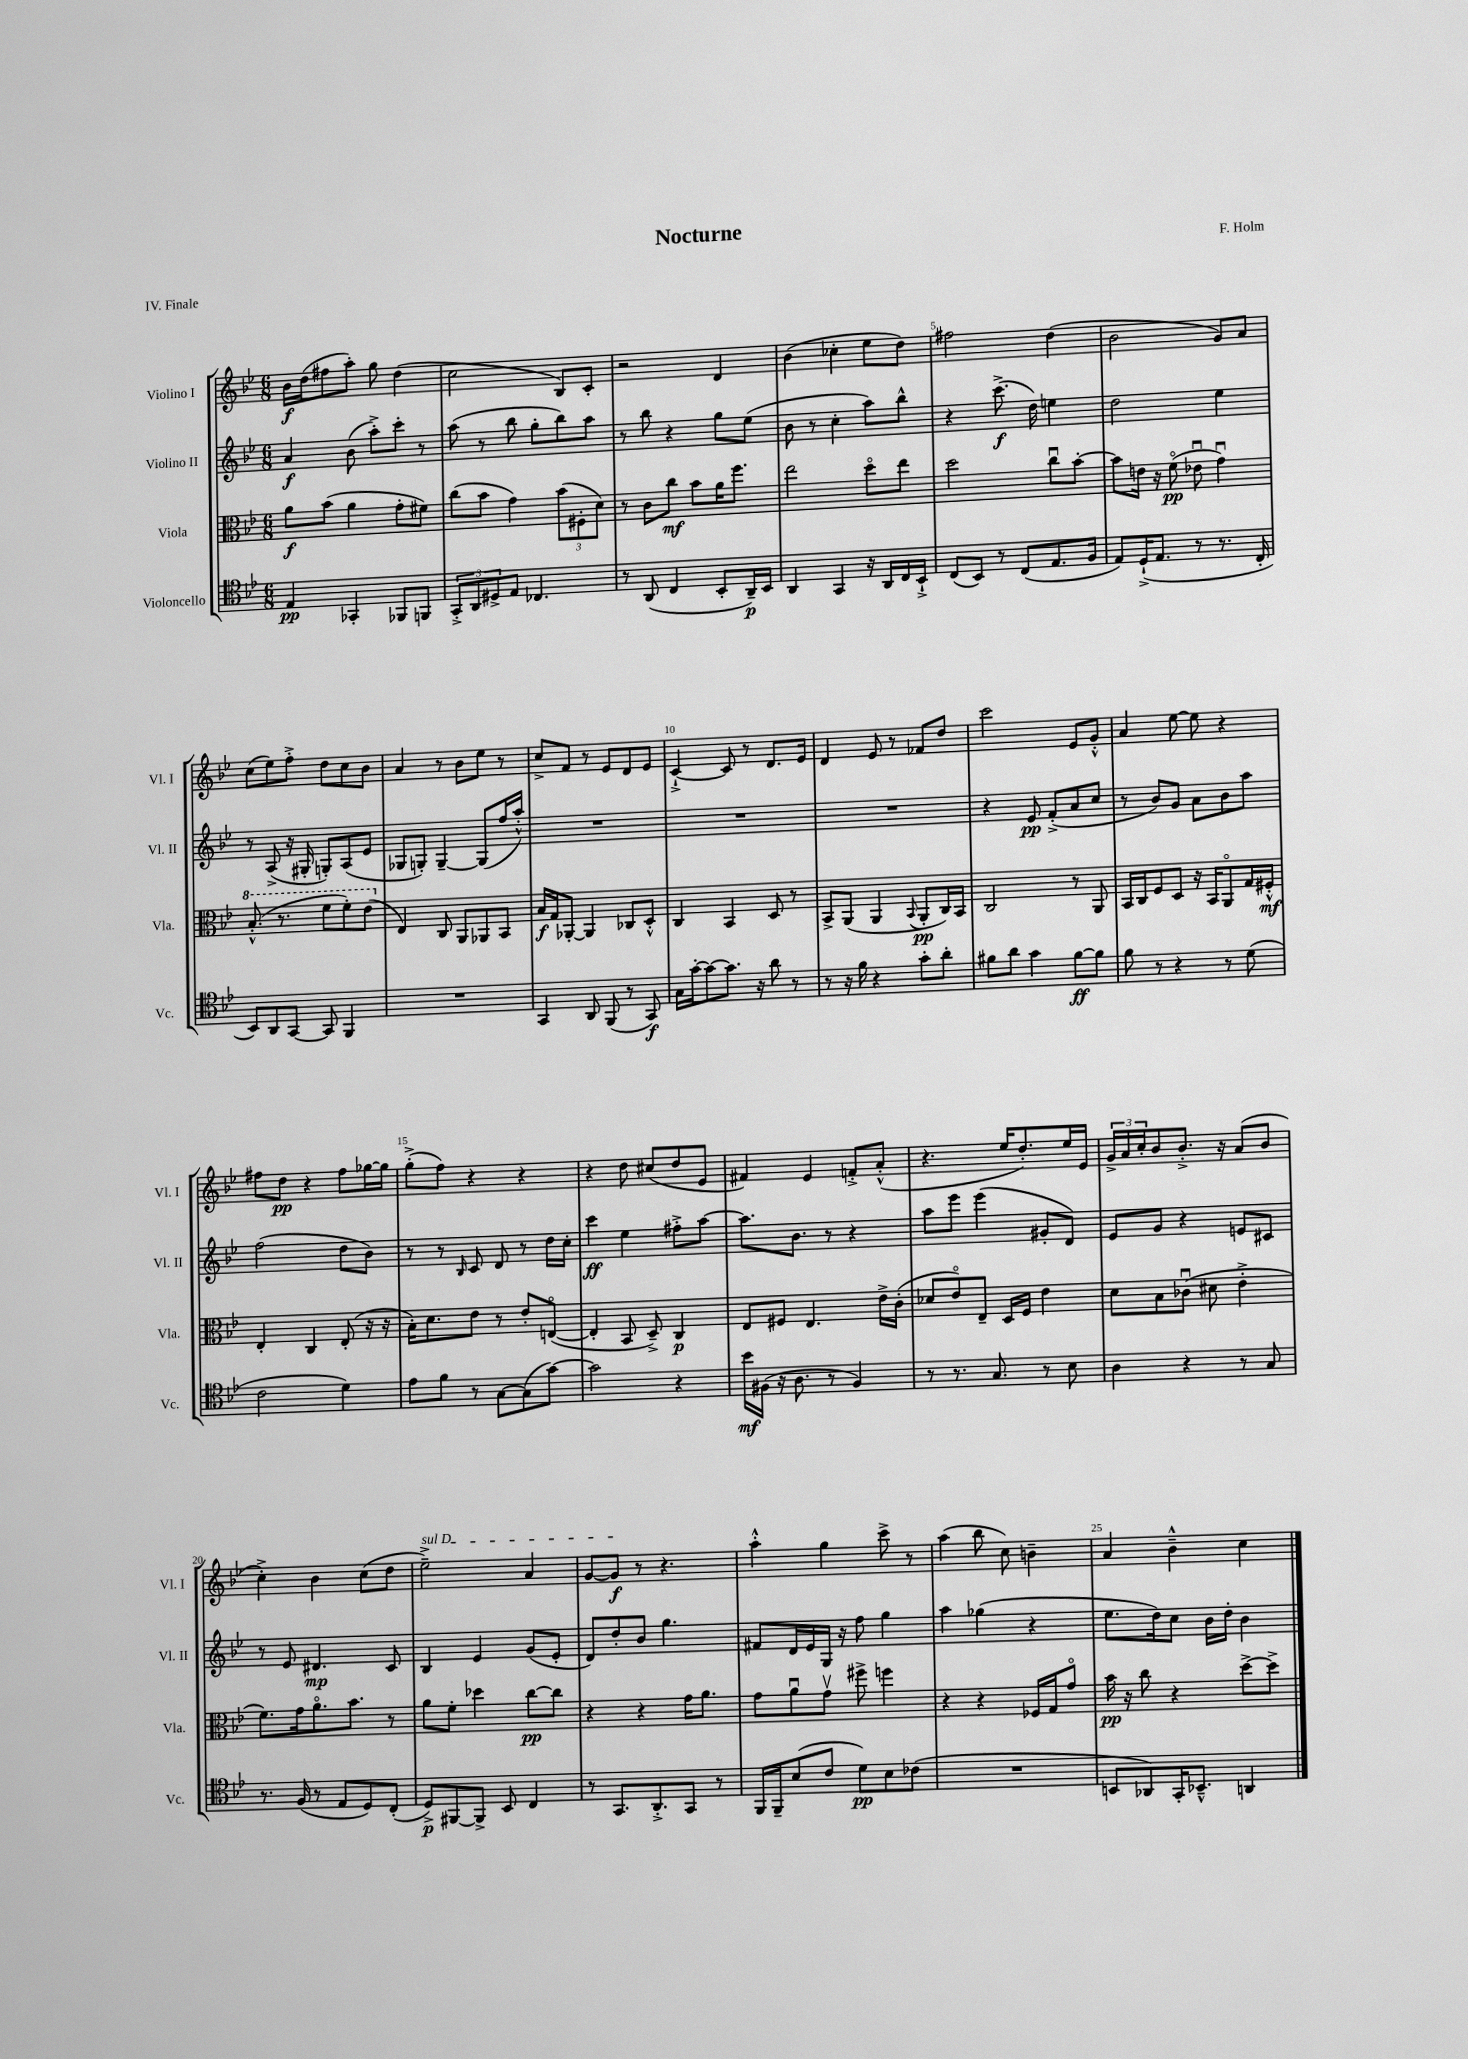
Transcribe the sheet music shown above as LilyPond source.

\header { title = "Nocturne" composer = "F. Holm" piece = "IV. Finale" }
<<
\new StaffGroup <<
\new Staff = "s0" \with { instrumentName = "Violino I" shortInstrumentName = "Vl. I" } {
    \clef treble \key bes \major \numericTimeSignature \time 6/8
    bes'16\f d''16( fis''8 a''8-.) g''8 d''4( |
    c''2 bes8) c'8-. |
    r2 d'4 |
    bes'4( ces''4-. ees''8 d''8) |
    fis''2 d''4( |
    bes'2 g'8) a'8 |
    c''8( ees''8) f''8-.-> d''8 c''8 bes'8 |
    a'4 r8 bes'8 ees''8 r8 |
    c''8-> f'8 r8 ees'8 d'8 ees'8 |
    c'4~-!-> c'8 r8 d'8. ees'16 |
    d'4 ees'8 r8 fes'8 d''8 |
    c'''2 ees'8 g'8-.-^ |
    a'4 ees''8~ ees''8 r4 |
    fis''8 d''8\pp r4 fis''8 ges''16~ ges''16 |
    g''8-.->( f''8) r4 r4 |
    r4 d''8 cis''8( d''8 ees'8 |
    fis'4) ees'4 f'8-.-> a'8-.-^( |
    r4. ees''16 d''8.-.) ees''16 ees'16 |
    \tuplet 3/2 { g'16-> a'16 c''16-. } bes'8 bes'8.-.-> r16 a'8( bes'8 |
    c''4-.->) bes'4 c''8( d''8 |
    \once \override TextSpanner.bound-details.left.text = \markup { \italic "sul D" } ees''2--->\startTextSpan) a'4 |
    g'8~ g'8\f\stopTextSpan r8 r4. |
    a''4-.-^ g''4 c'''8-> r8 |
    a''4( bes''8 c''8) b'4-- |
    a'4 bes'4---^ c''4 \bar "|." |
}
\new Staff = "s1" \with { instrumentName = "Violino II" shortInstrumentName = "Vl. II" } {
    \clef treble \key bes \major \numericTimeSignature \time 6/8
    a'4\f bes'8( a''8-.->) c'''8-. r8 |
    a''8( r8 bes''8 g''8-. bes''8) a''8 |
    r8 bes''8 r4 g''8 ees''8( |
    bes'8 r8 c''4-. a''8) bes''8-^ |
    r4 c'''8.->\f( d''16) e''4 |
    d''2 ees''4 |
    r8 a8->( r16 gis16-. g8-.) a8( ees'8 |
    ges8 g8-.) g4~-- g8( f''16 a''16-.-^) |
    R2. |
    R2. |
    R2. |
    r4 ees'8\pp f'8-.->( a'8 c''8 |
    r8 bes'8) g'8 a'8 bes'8 a''8 |
    f''2( d''8 bes'8) |
    r8 r8 \grace { bes16 } c'8 d'8 r8 d''16 c''16-. |
    c'''4\ff ees''4 fis''8-.-> a''8~ |
    a''8. bes'8. r8 r4 |
    a''8 ees'''8 ees'''4( gis'8-. d'8) |
    ees'8 g'8 r4 e'8 cis'8 |
    r8 ees'8 dis'4.\mp c'8 |
    bes4 ees'4 g'8( ees'8-. |
    d'8) d''8-. bes'8 g''4. |
    fis'8 d'16 ees'16 g16 r16 f''8 g''4 |
    a''4 ges''4( r4 |
    ees''8. d''16) c''8 bes'16 d''16-. bes'4 \bar "|." |
}
\new Staff = "s2" \with { instrumentName = "Viola" shortInstrumentName = "Vla." } {
    \clef alto \key bes \major \numericTimeSignature \time 6/8
    a'8\f bes'8( a'4 g'8-. fis'8) |
    c''8( bes'8 g'4) \tuplet 3/2 { bes'8( fis8-. d'8) } |
    r8 c'8 c''8\mf bes'8 a'16 f''8. |
    ees''2 d''8\flageolet ees''8 |
    d''2 c''8\downbow bes'8~-. |
    bes'8 e'16 r16 f'8\flageolet\pp( ees'8\downbow g'4\downbow) |
    \ottava #1 bes'8.-.-^( r8. f''8 f''8-.) ees''8( \ottava #0 |
    ees4) c8 a,8 aes,8 bes,8 |
    bes16\f g16 aes,8~-. aes,4 ces8 d8-.-^ |
    c4 bes,4 d8 r8 |
    bes,8-> a,8( a,4 \appoggiatura { bes,8 } a,8-.\pp c16) bes,16 |
    c2 r8 a,8 |
    bes,16 c16 f8 d8 r16 bes,16 a,8\flageolet g16 fis16-.-^\mf |
    ees4-. c4 ees8-.( r16 r16 |
    bes16-.) d'8. ees'8 r8 ees'8-. e8~\flageolet( |
    e4-. bes,8 d8--->) c4\p |
    ees8 fis8 ees4. ees'16-> c'16-.( |
    des'8 ees'8\flageolet) ees8-- d16 f16 ees'4 |
    d'8 bes8 ces'8\downbow( dis'8 ees'4-.-> |
    f'8.) g'16 a'8.\flageolet bes'8. r8 |
    a'8 f'8-. des''4 c''8~\pp c''8 |
    r4 r4 g'16 a'8. |
    g'8 a'8\downbow g'8\upbow fis''8-> f''4 |
    r4 r4 fes16 g16 g'8\flageolet |
    bes'16\pp r16 c''8 r4 d''8~-> d''8-> \bar "|." |
}
\new Staff = "s3" \with { instrumentName = "Violoncello" shortInstrumentName = "Vc." } {
    \clef tenor \key bes \major \numericTimeSignature \time 6/8
    ees4\pp ges,4-. fes,8 f,8 |
    \tuplet 3/2 { g,8-.-> a,8 dis8-> } ees8 ces4. |
    r8 a,8( c4 bes,8-. a,16--\p) bes,16 |
    a,4 g,4 r16 a,16 c16 bes,16-!-> |
    c8( bes,8) r8 c8( ees8. f16 |
    ees8) d16-!->( ees8. r8 r8. c16-. |
    bes,8) a,8 g,8~ g,8 f,4 |
    R2. |
    g,4 a,8 f,8( r8 g,8\f) |
    g16 g'16~-. g'8~ g'8. r16 a'8 r8 |
    r8 r16 f'16 r4 g'8-. a'8-. |
    fis'8 a'8 g'4 fis'8~\ff fis'8 |
    f'8 r8 r4 r8 d'8( |
    c'2 d'4) |
    ees'8 f'8 r8 g8~ g8( g'8~) |
    g'2 r4 |
    bes'16\mf fis16( r16 a8. r8 fis4) |
    r8 r8. g8. r8 bes8 |
    a4 r4 r8 g8 |
    r8. f16( r8 ees8 d8) c8-.( |
    d8->\p) fis,8~ fis,8-> bes,8 c4 |
    r8 g,8. a,8.-.-> g,8 r8 |
    f,16 f,16-- bes8( c'8 d'8\pp) bes8 ces'8( |
    R2. |
    b,8 aes,8) g,16-. bes,8.---^ a,4 \bar "|." |
}
>>
>>
\layout { \context { \Score \override BarNumber.break-visibility = ##(#f #t #t) barNumberVisibility = #(every-nth-bar-number-visible 5) } }
